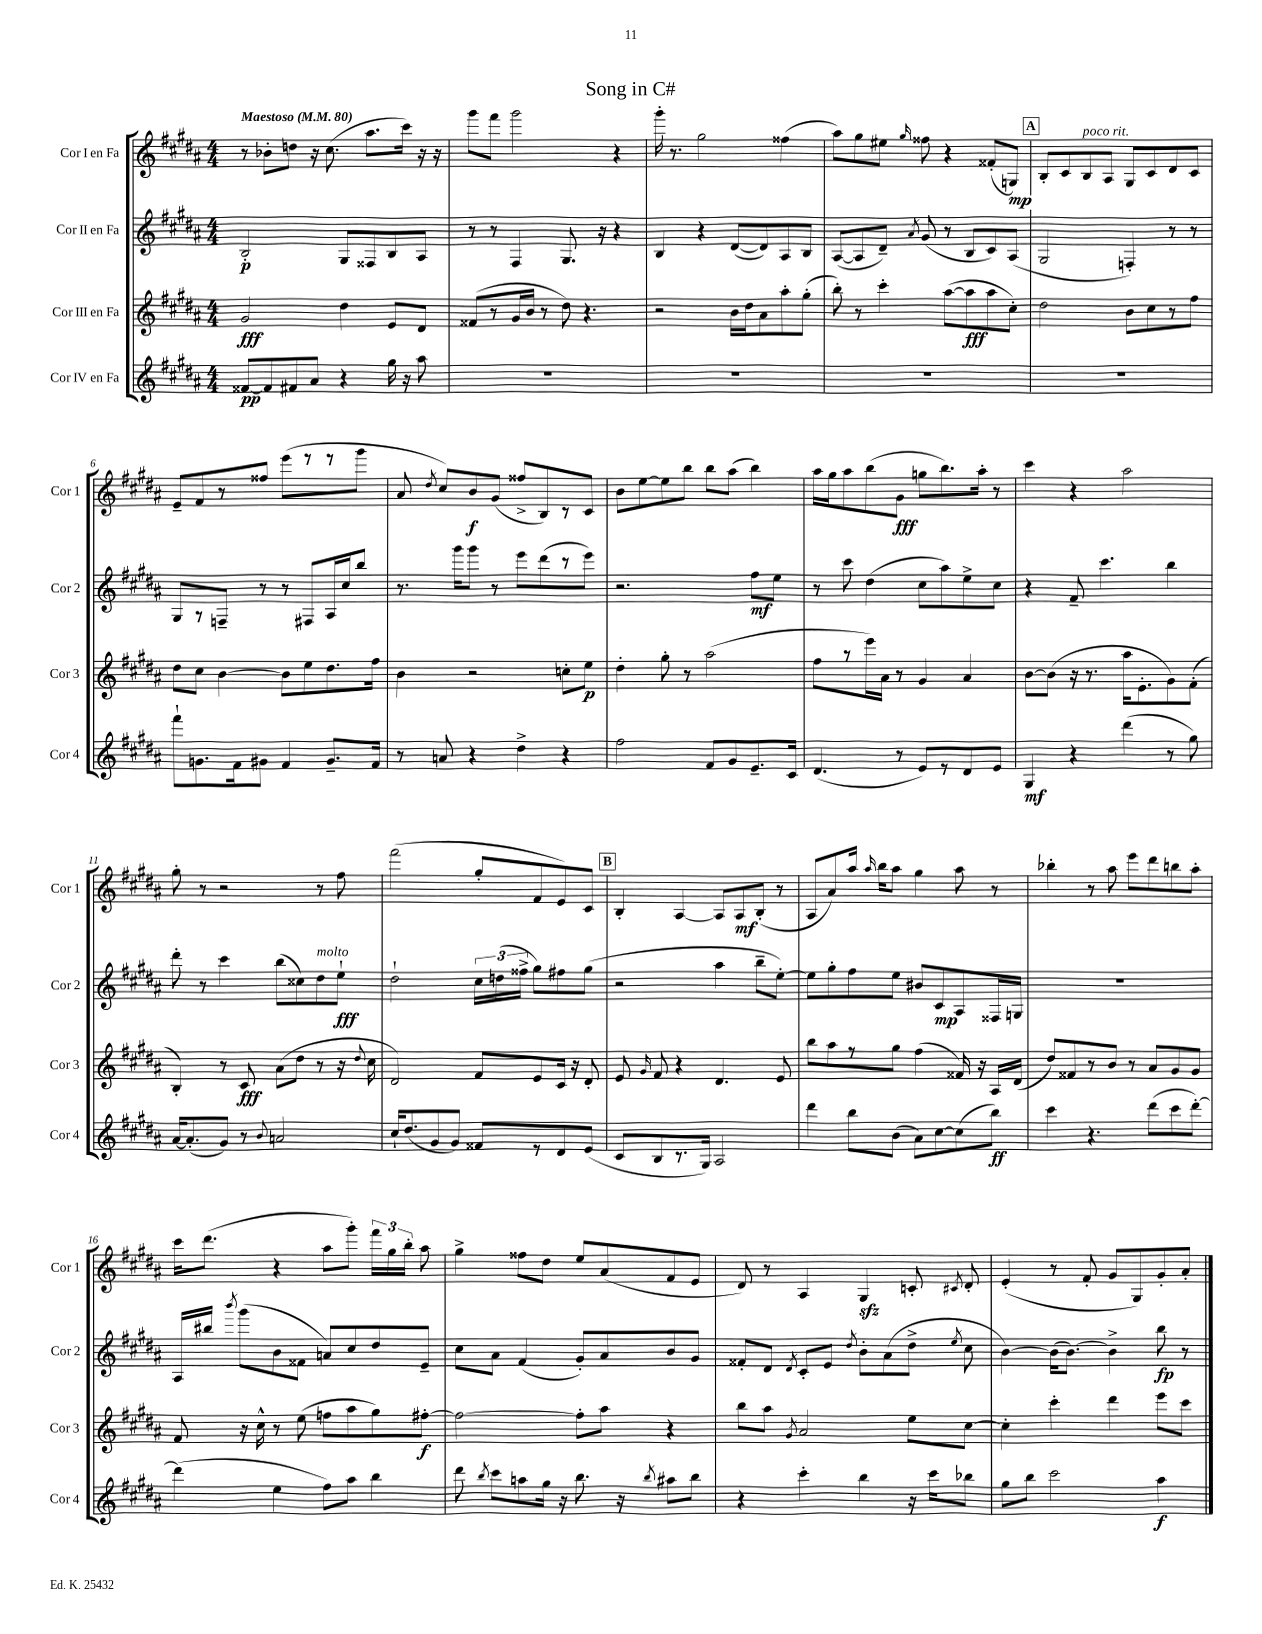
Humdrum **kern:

**kern	**dynam	**kern	**dynam	**kern	**dynam	**kern	**dynam
*part4	*part4	*part3	*part3	*part2	*part2	*part1	*part1
*staff4	*staff4	*staff3	*staff3	*staff2	*staff2	*staff1	*staff1
*I"Cor IV en Fa	*	*I"Cor III en Fa	*	*I"Cor II en Fa	*	*I"Cor I en Fa	*
*I'Cor 4	*	*I'Cor 3	*	*I'Cor 2	*	*I'Cor 1	*
*clefG2	*	*clefG2	*	*clefG2	*	*clefG2	*
*k[f#c#g#d#a#]	*	*k[f#c#g#d#a#]	*	*k[f#c#g#d#a#]	*	*k[f#c#g#d#a#]	*
*M4/4	*	*M4/4	*	*M4/4	*	*M4/4	*
*MM80	*	*MM80	*	*MM80	*	*MM80	*
=1	=1	=1	=1	=1	=1	=1	=1
!	!	!	!	!	!	!LO:TX:a:B:t=Maestoso	!
[8f##X/L	pp	2g#/	fff	2B'/	p	8r	.
8f##/]	.	.	.	.	.	8b-X'\L	.
8f#X/	.	.	.	.	.	8ddn\J	.
8a#/J	.	.	.	.	.	16r	.
.	.	.	.	.	.	(8.cc#\	.
4r	.	4dd#\	.	8G#/L	.	.	.
.	.	.	.	8F##X/	.	8.aa#\L	.
16gg#\	.	8e/L	.	8B/	.	.	.
16r	.	.	.	.	.	16ccc#\Jk)	.
8aa#\	.	8d#/J	.	8A#/J	.	16r	.
.	.	.	.	.	.	16r	.
=2	=2	=2	=2	=2	=2	=2	=2
1r	.	(8f##X/L	.	8r	.	8ggg#\L	.
.	.	8r	.	8r	.	8fff#\J	.
.	.	16g#/L	.	4F#/	.	2ggg#\	.
.	.	16b/JJ	.	.	.	.	.
.	.	8r	.	.	.	.	.
.	.	8dd#\)	.	8.G#/	.	.	.
.	.	4.r	.	.	.	.	.
.	.	.	.	16r	.	.	.
.	.	.	.	4r	.	4r	.
=3	=3	=3	=3	=3	=3	=3	=3
1r	.	2r	.	4B/	.	16ggg#'\	.
.	.	.	.	.	.	8.r	.
.	.	.	.	4r	.	2gg#\	.
.	.	16b\LL	.	([8d#/L	.	.	.
.	.	16dd#\J	.	.	.	.	.
.	.	8a#\	.	8d#/])	.	.	.
.	.	8aa#'\	.	8A#/	.	(4ff##X\	.
.	.	(8gg#'\J	.	8B/J	.	.	.
=4	=4	=4	=4	=4	=4	=4	=4
1r	.	8bb'\)	.	([8A#/L	.	8aa#\L)	.
.	.	8r	.	8A#/]	.	8gg#\	.
.	.	4ccc#'\	.	8d#~/J)	.	8ee#X\J	.
.	.	.	.	8qa#/	.	16qqgg#/	.
.	.	.	.	(8g#/	.	8ff##X\	.
.	.	([8aa#\L	.	8r	.	4r	.
.	.	8aa#\]	fff	8B/L	.	.	.
.	.	8aa#\	.	8c#/)	.	(8f##X'/L	.
.	.	8cc#'\J)	.	(8A#/J	.	8Gn/J)	mp
!!LO:REH:place=s1:t=A
=5	=5	=5	=5	=5	=5	=5	=5
1r	.	2dd#\	.	2G#/	.	8B'/L	.
.	.	.	.	.	.	8c#/	.
!	!	!	!	!	!	!LO:TX:a:i:t=poco rit.	!
.	.	.	.	.	.	8B/	.
.	.	.	.	.	.	8A#/J	.
.	.	8b\L	.	4Fn'/)	.	8G#/L	.
.	.	8cc#\	.	.	.	8c#/	.
.	.	8r	.	8r	.	8d#/	.
.	.	8ff#\J	.	8r	.	8c#/J	.
!!LO:LB:g=z
=6	=6	=6	=6	=6	=6	=6	=6
8fff#`\L	.	8dd#\L	.	8G#/L	.	8e~/L	.
8.gn\	.	8cc#\J	.	8r	.	8f#/	.
.	.	[4b\	.	8Fn~/J	.	8r	.
16f#\k	.	.	.	.	.	.	.
8g#X\J	.	.	.	8r	.	8ff##X/J	.
4f#/	.	8b\L]	.	8r	.	(8eee\L	.
.	.	8ee\	.	8F#X/L	.	8r	.
8.g#~/L	.	8.dd#\	.	16A#/L	.	8r	.
.	.	.	.	16cc#/J	.	.	.
.	.	.	.	8bb/J	.	8ggg#\J	.
16f#/Jk	.	16ff#\Jk	.	.	.	.	.
=7	=7	=7	=7	=7	=7	=7	=7
8r	.	4b\	.	8.r	.	8a#/	.
.	.	.	.	.	.	8qdd#/	.
8an/	.	.	.	.	.	8cc#/L)	.
.	.	.	.	16ggg#\KL	.	.	.
4r	.	2r	.	8ggg#\J	.	8b/	f
.	.	.	.	8r	.	(8g#/J	.
4dd#^\	.	.	.	8eee\L	.	8ff##X^/L	.
.	.	.	.	(8ddd#\	.	8B/)	.
4r	.	8ccn'\L	.	8r	.	8r	.
.	.	8ee\J	p	8eee\J)	.	8c#/J	.
=8	=8	=8	=8	=8	=8	=8	=8
2ff#\	.	4dd#'\	.	2.r	.	8b\L	.
.	.	.	.	.	.	[8ee\	.
.	.	8gg#'\	.	.	.	8ee\]	.
.	.	8r	.	.	.	8bb\J	.
8f#/L	.	(2aa#\	.	.	.	8bb\L	.
8g#/	.	.	.	.	.	(8aa#\J	.
8.e~/	.	.	.	8ff#\L	mf	4bb\)	.
.	.	.	.	8ee\J	.	.	.
16c#/Jk	.	.	.	.	.	.	.
=9	=9	=9	=9	=9	=9	=9	=9
(4.d#/	.	8ff#\L	.	8r	.	16aa#\LL	.
.	.	.	.	.	.	16gg#\J	.
.	.	8r	.	8ccc#\	.	8aa#\	.
.	.	16eee\L)	.	(4dd#\	.	(8bb\	.
.	.	16a#\JJ	.	.	.	.	.
8r	.	8r	.	.	.	8g#\J	fff
8e/L)	.	4g#/	.	8cc#\L	.	8ggn\L	.
8r	.	.	.	8aa#\)	.	8.bb\)	.
8d#/	.	4a#/	.	8ee^\	.	.	.
.	.	.	.	.	.	16aa#'\Jk	.
8e/J	.	.	.	8cc#\J	.	8r	.
=10	=10	=10	=10	=10	=10	=10	=10
4G#/	mf	[8b\L	.	4r	.	4ccc#\	.
.	.	(8b\J]	.	.	.	.	.
4r	.	16r	.	8f#~/	.	4r	.
.	.	8.r	.	.	.	.	.
.	.	.	.	4.ccc#\	.	.	.
(4ddd#\	.	16aa#\KL	.	.	.	2aa#\	.
.	.	8.e'\	.	.	.	.	.
8r	.	8g#\)	.	4bb\	.	.	.
8gg#\)	.	(8f#'\J	.	.	.	.	.
!!LO:LB:g=z
=11	=11	=11	=11	=11	=11	=11	=11
[16a#/KL	.	4B'/)	.	8ddd#'\	.	8gg#'\	.
(8.a#'/]	.	.	.	.	.	.	.
.	.	.	.	8r	.	8r	.
8g#/J)	.	8r	.	4ccc#\	.	2r	.
8r	.	8c#/	fff	.	.	.	.
8qqb/	.	.	.	.	.	.	.
2an/	.	(8a#\L	.	(8bb\L	.	.	.
.	.	8dd#\J	.	8cc##X\)	.	.	.
!	!	!	!	!LO:TX:a:i:t=molto	!	!	!
.	.	8r	.	8dd#\	.	8r	.
.	.	16r	.	8ee`\J	fff	8ff#\	.
.	.	8qqdd#/	.	.	.	.	.
.	.	16cc#\	.	.	.	.	.
=12	=12	=12	=12	=12	=12	=12	=12
16cc#`/KL	.	2d#/)	.	2dd#`\	.	(2fff#\	.
(8.dd#/	.	.	.	.	.	.	.
8g#/	.	.	.	.	.	.	.
8g#/J)	.	.	.	.	.	.	.
8f##X/L	.	8f#/L	.	24cc#\LL	.	8gg#'/L	.
.	.	.	.	(24ddn\	.	.	.
.	.	.	.	24ff##X^\JJ	.	.	.
8r	.	8e/	.	8gg#\L)	.	8f#/	.
8d#/	.	16c#/Jk	.	8ff#X\	.	8e/)	.
.	.	16r	.	.	.	.	.
(8e/J	.	8d#'/	.	(8gg#\J	.	8c#/J	.
!!LO:REH:place=s1:t=B
=13	=13	=13	=13	=13	=13	=13	=13
8c#/L	.	8e/	.	2r	.	4B'/	.
.	.	16qqg#/	.	.	.	.	.
8B/	.	8f#/	.	.	.	.	.
8.r	.	4r	.	.	.	[4A#/	.
16G#/Jk)	.	.	.	.	.	.	.
2A#/	.	4.d#/	.	4aa#\	.	8A#/L]	.
.	.	.	.	.	.	8A#/	mf
.	.	.	.	8bb~\L	.	(8B'/J	.
.	.	8e/	.	[8ee'\J)	.	8r	.
=14	=14	=14	=14	=14	=14	=14	=14
4ddd#\	.	8bb\L	.	8ee\L]	.	8A#/L	.
.	.	8aa#\	.	8gg#'\	.	8a#/)	.
8bb\L	.	8r	.	8ff#\	.	16aa#/Jk	.
.	.	.	.	.	.	16qqaa#/	.
.	.	.	.	.	.	16bb\KL	.
(8b\J	.	8gg#\J	.	8ee\J	.	8aa#\J	.
8a#\L)	.	(4ff#\	.	8b#X/L	.	4gg#\	.
[8cc#\	.	.	.	8c#/	mp	.	.
(8cc#\]	.	16f##X/)	.	8A#/	.	8aa#\	.
.	.	16r	.	.	.	.	.
8bb\J)	ff	16A#/LL	.	16F##X/L	.	8r	.
.	.	(16d#/JJ	.	16Gn/JJ	.	.	.
=15	=15	=15	=15	=15	=15	=15	=15
4ccc#\	.	8dd#/L)	.	1r	.	4bb-X'\	.
.	.	8f##X/	.	.	.	.	.
4.r	.	8r	.	.	.	8r	.
.	.	8b/J	.	.	.	8aa#\	.
.	.	8r	.	.	.	8eee\L	.
(8ddd#\L	.	8a#/L	.	.	.	8ddd#\	.
8ccc#\	.	8g#/	.	.	.	8bbn\	.
[8ddd#'\J)	.	8g#/J	.	.	.	8aa#'\J	.
!!LO:LB:g=z
=16	=16	=16	=16	=16	=16	=16	=16
(4ddd#\]	.	8f#/	.	16A#/LL	.	16ccc#\KL	.
.	.	.	.	16bb#X/JJ	.	(8.ddd#\J	.
.	.	.	.	8qbbb/	.	.	.
.	.	16r	.	(8ggg#\L	.	.	.
.	.	16cc#^^\	.	.	.	.	.
4ee\	.	8r	.	8b\	.	4r	.
.	.	(8ee\	.	8f##X\J	.	.	.
8ff#\L)	.	8ffn\L	.	8an/L)	.	8aa#\L	.
8aa#\J	.	8aa#\	.	8cc#/	.	8ggg#'\J)	.
4bb\	.	8gg#\)	.	8dd#/	.	24fff#\LL	.
.	.	.	.	.	.	24gg#\	.
.	.	.	.	.	.	24bb'\JJ	.
.	.	[8ff#X'\J	f	8e~/J	.	8aa#\	.
=17	=17	=17	=17	=17	=17	=17	=17
8ddd#\	.	2ff#\_	.	8cc#\L	.	4gg#^\	.
8qbb/	.	.	.	.	.	.	.
8ccc#\L	.	.	.	8a#\J	.	.	.
8aan\	.	.	.	(4f#/	.	8ff##X\L	.
16gg#\Jk	.	.	.	.	.	8dd#\J	.
16r	.	.	.	.	.	.	.
8.bb\	.	8ff#'\L]	.	8g#'/L)	.	8ee/L	.
.	.	8aa#\J	.	8a#/	.	(8a#/	.
16r	.	.	.	.	.	.	.
8qbb/	.	.	.	.	.	.	.
8aa#X\L	.	4r	.	8b/	.	8f#/	.
8bb\J	.	.	.	8g#/J	.	8e/J	.
=18	=18	=18	=18	=18	=18	=18	=18
4r	.	8bb\L	.	8f##X'/L	.	8d#/)	.
.	.	8aa#\J	.	8d#/J	.	8r	.
.	.	8qg#/	.	8qd#/	.	.	.
4ccc#'\	.	2a#/	.	8c#'/L	.	4A#/	.
.	.	.	.	8e/J	.	.	.
.	.	.	.	8qdd#/	.	.	.
4bb\	.	.	.	8b'\L	.	4G#zz/	.
.	.	.	.	(8a#\	.	.	.
16r	.	8ee\L	.	8dd#^\J	.	8cn'/	.
16ccc#\KL	.	.	.	.	.	.	.
.	.	.	.	8qee/	.	8qc#X/	.
8bb-X\J	.	[8cc#\J	.	8cc#\	.	8d#'/	.
=19	=19	=19	=19	=19	=19	=19	=19
8gg#\L	.	4cc#'\]	.	[4b\)	.	(4e'/	.
8bb\J	.	.	.	.	.	.	.
2ccc#\	.	4ccc#'\	.	(16b\KL]	.	8r	.
.	.	.	.	[8.b\J)	.	.	.
.	.	.	.	.	.	8f#'/	.
.	.	4ddd#\	.	4b^\]	.	8g#/L	.
.	.	.	.	.	.	8G#/)	.
4aa#\	f	8eee\L	.	8bb\	fp	8g#'/	.
.	.	8ccc#\J	.	8r	.	8a#'/J	.
==	==	==	==	==	==	==	==
*-	*-	*-	*-	*-	*-	*-	*-
